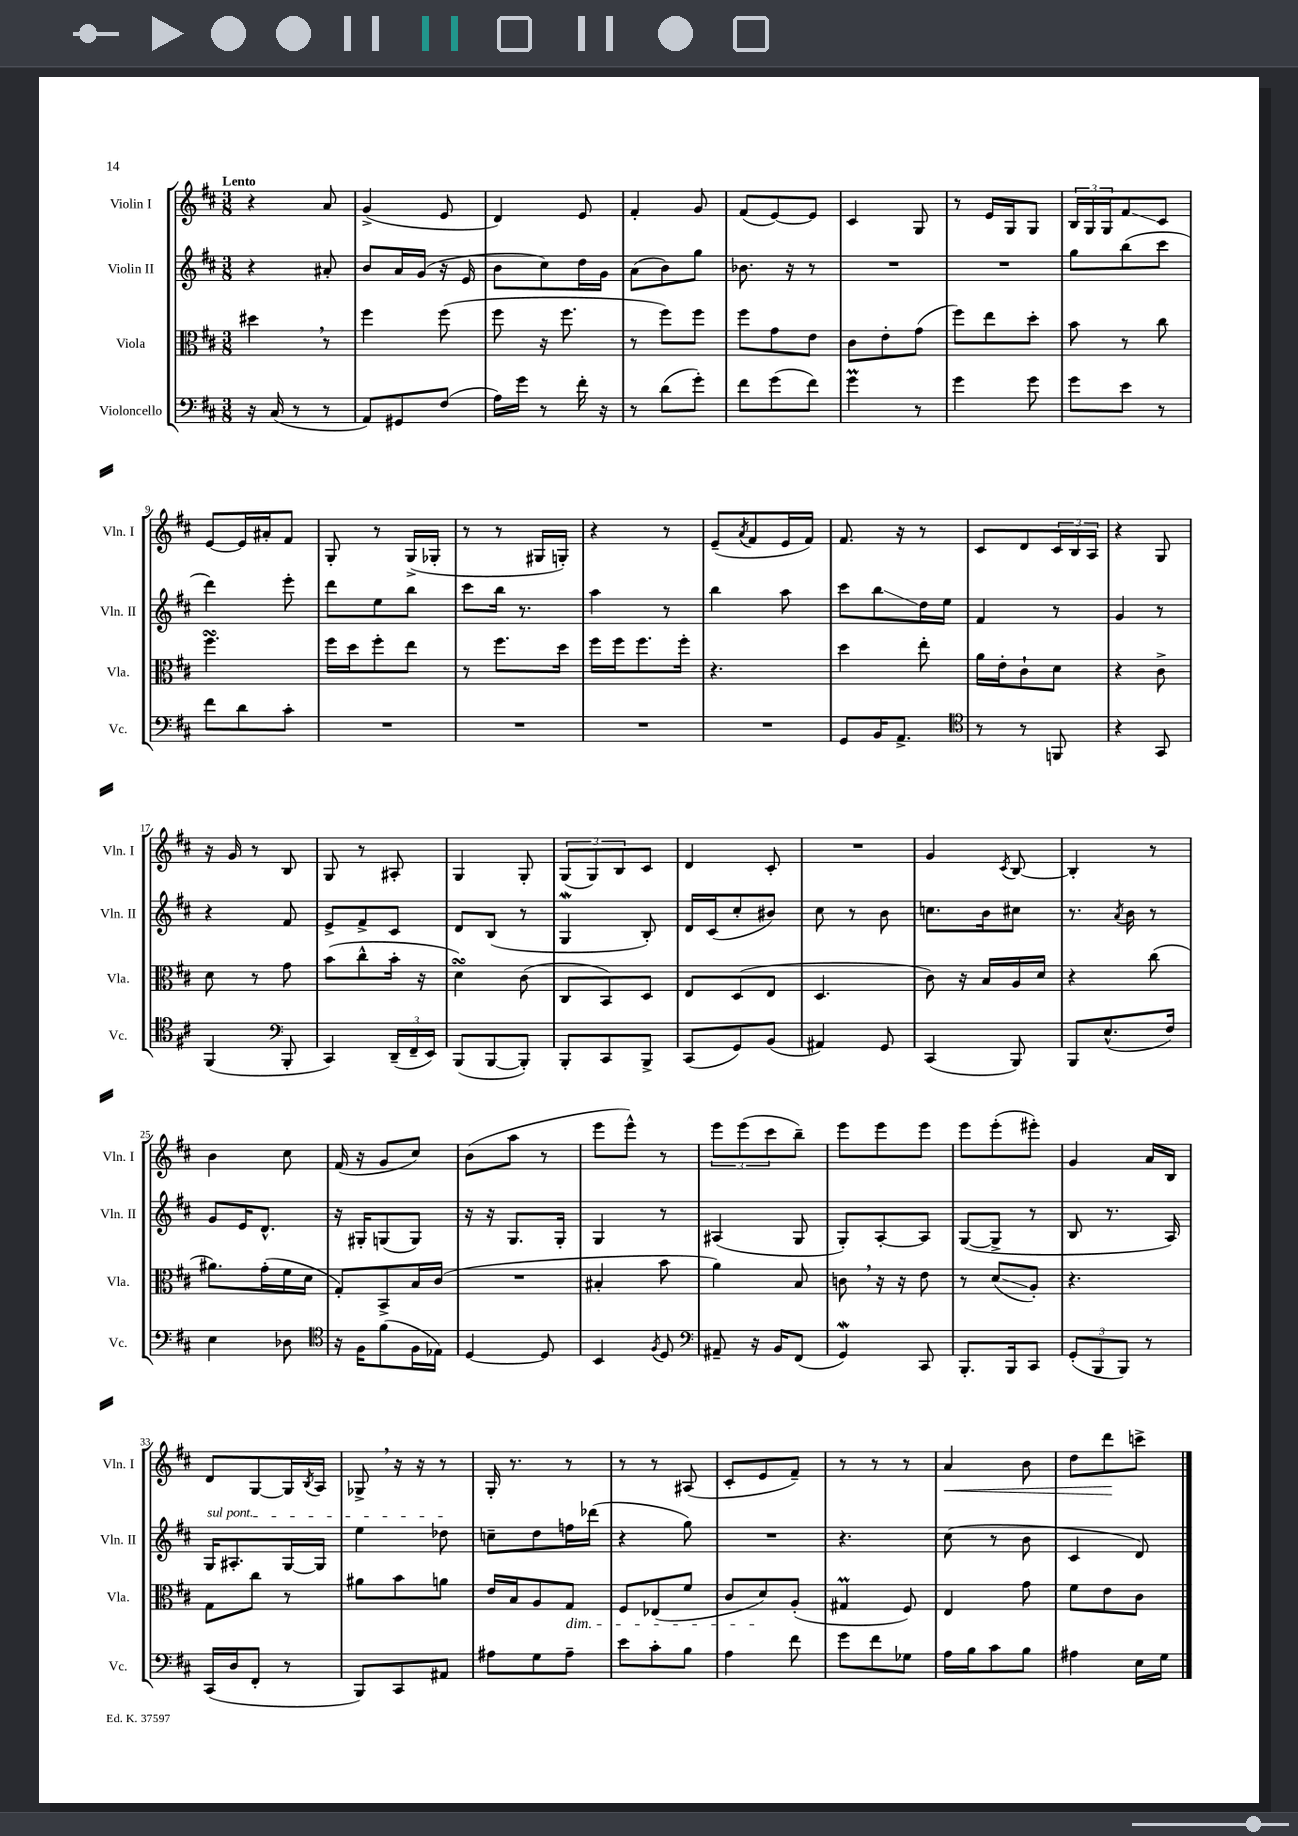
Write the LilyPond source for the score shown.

<<
\new StaffGroup <<
\new Staff = "s0" \with { instrumentName = "Violin I" shortInstrumentName = "Vln. I" } {
    \clef treble \key d \major \numericTimeSignature \time 3/8 \tempo "Lento"
    r4 a'8 |
    g'4->( e'8 |
    d'4) e'8 |
    fis'4-. g'8 |
    fis'8( e'8~) e'8 |
    cis'4 g8 |
    r8 e'16 g16 g8 |
    \tuplet 3/2 { b16 g16 g16 } fis'8\glissando cis'8 |
    e'8~ e'16 ais'16-. fis'8 |
    g8-. r8 g16->( ges16-. |
    r8 r8 gis16 g16-.) |
    r4 r8 |
    e'8--( \acciaccatura { a'8 } fis'8 e'16 fis'16) |
    fis'8. r16 r8 |
    cis'8 d'8 \tuplet 3/2 { cis'16 b16 a16 } |
    r4 g8 |
    r16 g'16 r8 b8 |
    g8 r8 ais8-. |
    g4 g8-. |
    \tuplet 3/2 { g8( g8) b8 } cis'8 |
    d'4 cis'8-. |
    R4. |
    g'4 \acciaccatura { cis'8 } b8~ |
    b4-. r8 |
    b'4 cis''8 |
    fis'16( r16 g'8 cis''8) |
    b'8( a''8 r8 |
    e'''8 e'''8-^) r8 |
    \tuplet 3/2 { e'''8 e'''8( cis'''8 } b''8--) |
    e'''8 e'''8 e'''8 |
    e'''8 e'''8-.( eis'''8-.) |
    g'4 a'16 b16 |
    d'8 g8~ g16 \acciaccatura { b8 } a16 |
    ges8-> \breathe r16 r16 r8 |
    g16-. r8. r8 |
    r8 r8 ais8( |
    cis'8-. e'8 fis'8--) |
    r8 r8 r8 |
    a'4\< b'8 |
    d''8 d'''8\! c'''8-> \bar "|." |
}
\new Staff = "s1" \with { instrumentName = "Violin II" shortInstrumentName = "Vln. II" } {
    \clef treble \key d \major \numericTimeSignature \time 3/8
    r4 ais'8-. |
    b'8 a'16 g'16( r16 e'16 |
    b'8 cis''8) d''16 g'16 |
    a'8( b'8) g''8 |
    bes'8. r16 r8 |
    R4. |
    R4. |
    g''8 b''8( cis'''8 |
    d'''4) e'''8-. |
    d'''8 e''8 b''8 |
    cis'''8 b''16 r8. |
    a''4 r8 |
    b''4 a''8 |
    cis'''8 b''8\glissando d''16 e''16 |
    fis'4 r8 |
    g'4 r8 |
    r4 fis'8 |
    e'8-> fis'8-> cis'8 |
    d'8 b8( r8 |
    g4\mordent b8-.) |
    d'16 cis'16( cis''8-. bis'8) |
    cis''8 r8 b'8 |
    c''8. b'16 cis''8 |
    r8. \acciaccatura { a'8 } b'16 r8 |
    g'8 e'16 d'8.-^ |
    r16 gis16-. g8( g8) |
    r16 r16 g8. g16-. |
    g4 r8 |
    ais4( g8 |
    g8-.) a8~-. a8 |
    g8~( g8-> r8 |
    b8 r8. a16) |
    \once \override TextSpanner.bound-details.left.text = \markup { \italic "sul pont." } g16\startTextSpan ais8.-. g16~ g16 |
    e''4 des''8\stopTextSpan |
    c''8-- d''8 f''16 des'''16( |
    r4 g''8) |
    R4. |
    r4. |
    cis''8( r8 b'8 |
    cis'4 d'8) \bar "|." |
}
\new Staff = "s2" \with { instrumentName = "Viola" shortInstrumentName = "Vla." } {
    \clef alto \key d \major \numericTimeSignature \time 3/8
    dis''4 \breathe r8 |
    fis''4 fis''8( |
    fis''8 r16 fis''8. |
    r8 fis''8) fis''8 |
    fis''8 g'8 e'8 |
    cis'8 e'8-. g'8( |
    fis''8) e''8 d''8-. |
    b'8 r8 cis''8 |
    fis''4.\turn |
    fis''16 d''16 fis''8-. e''8 |
    r8 fis''8. d''16 |
    fis''16 fis''16 fis''8. fis''16-. |
    r4. |
    d''4 e''8-. |
    a'16 e'16-. cis'8-! d'8 |
    r4 cis'8-> |
    d'8 r8 g'8 |
    b'8( cis''8-^ b'16-. r16 |
    d'4\turn) cis'8( |
    cis8 b,8) d8 |
    e8 d8( e8 |
    d4. |
    cis'8) r16 b16 a16 d'16 |
    r4 cis''8( |
    ais'8.) g'16-.( fis'16 d'16 |
    g8-.) b,8-> b16 cis'16( |
    R4. |
    bis4-. b'8 |
    a'4) b8 |
    c'8 \breathe r16 r16 e'8 |
    r8 d'8\glissando( a8-.) |
    r4. |
    g8 cis''8 r8 |
    ais'8 b'8 a'8 |
    e'16 b16 a8 g8\dim |
    fis8 ees8( fis'8 |
    cis'8 d'8\!) a8-.( |
    gis4\prall fis8) |
    e4 g'8 |
    fis'8 e'8 cis'8 \bar "|." |
}
\new Staff = "s3" \with { instrumentName = "Violoncello" shortInstrumentName = "Vc." } {
    \clef bass \key d \major \numericTimeSignature \time 3/8
    r16 cis16( r8 r8 |
    a,8) gis,8 fis8( |
    a16) g'16 r8 fis'16-. r16 |
    r8 d'8( g'8-.) |
    fis'8 g'8( fis'8) |
    g'4\prall r8 |
    g'4 g'8 |
    g'8 e'8 r8 |
    fis'8 d'8 cis'8-. |
    R4. |
    R4. |
    R4. |
    R4. |
    g,8 b,16 a,8.-> |
    \clef tenor r8 r8 f,8 |
    r4 g,8 |
    fis,4( \clef bass b,,8-. |
    cis,4) \tuplet 3/2 { d,16--( fis,16-- e,16) } |
    b,,8( b,,8~ b,,8-.) |
    b,,8-. cis,8 b,,8-> |
    cis,8( g,8) b,8( |
    ais,4) g,8 |
    cis,4( b,,8) |
    b,,8 e8.-^( fis16) |
    e4 des8 |
    \clef tenor r16 fis16 fis'8( fis16 ees16) |
    d4~ d8 |
    b,4 \acciaccatura { fis8 } d8 |
    \clef bass ais,8-- r16 b,16 fis,8( |
    g,4\mordent) cis,8 |
    b,,8.-. b,,16 cis,8 |
    \tuplet 3/2 { g,8-.( b,,8 b,,8) } r8 |
    cis,16( d16 fis,8-. r8 |
    b,,8) cis,8 ais,8 |
    ais8 g8 ais8-- |
    e'8 cis'8-. b8 |
    a4 fis'8 |
    g'8 fis'8 ges8 |
    a16 b16 cis'8 b8 |
    ais4 e16 g16 \bar "|." |
}
>>
>>
